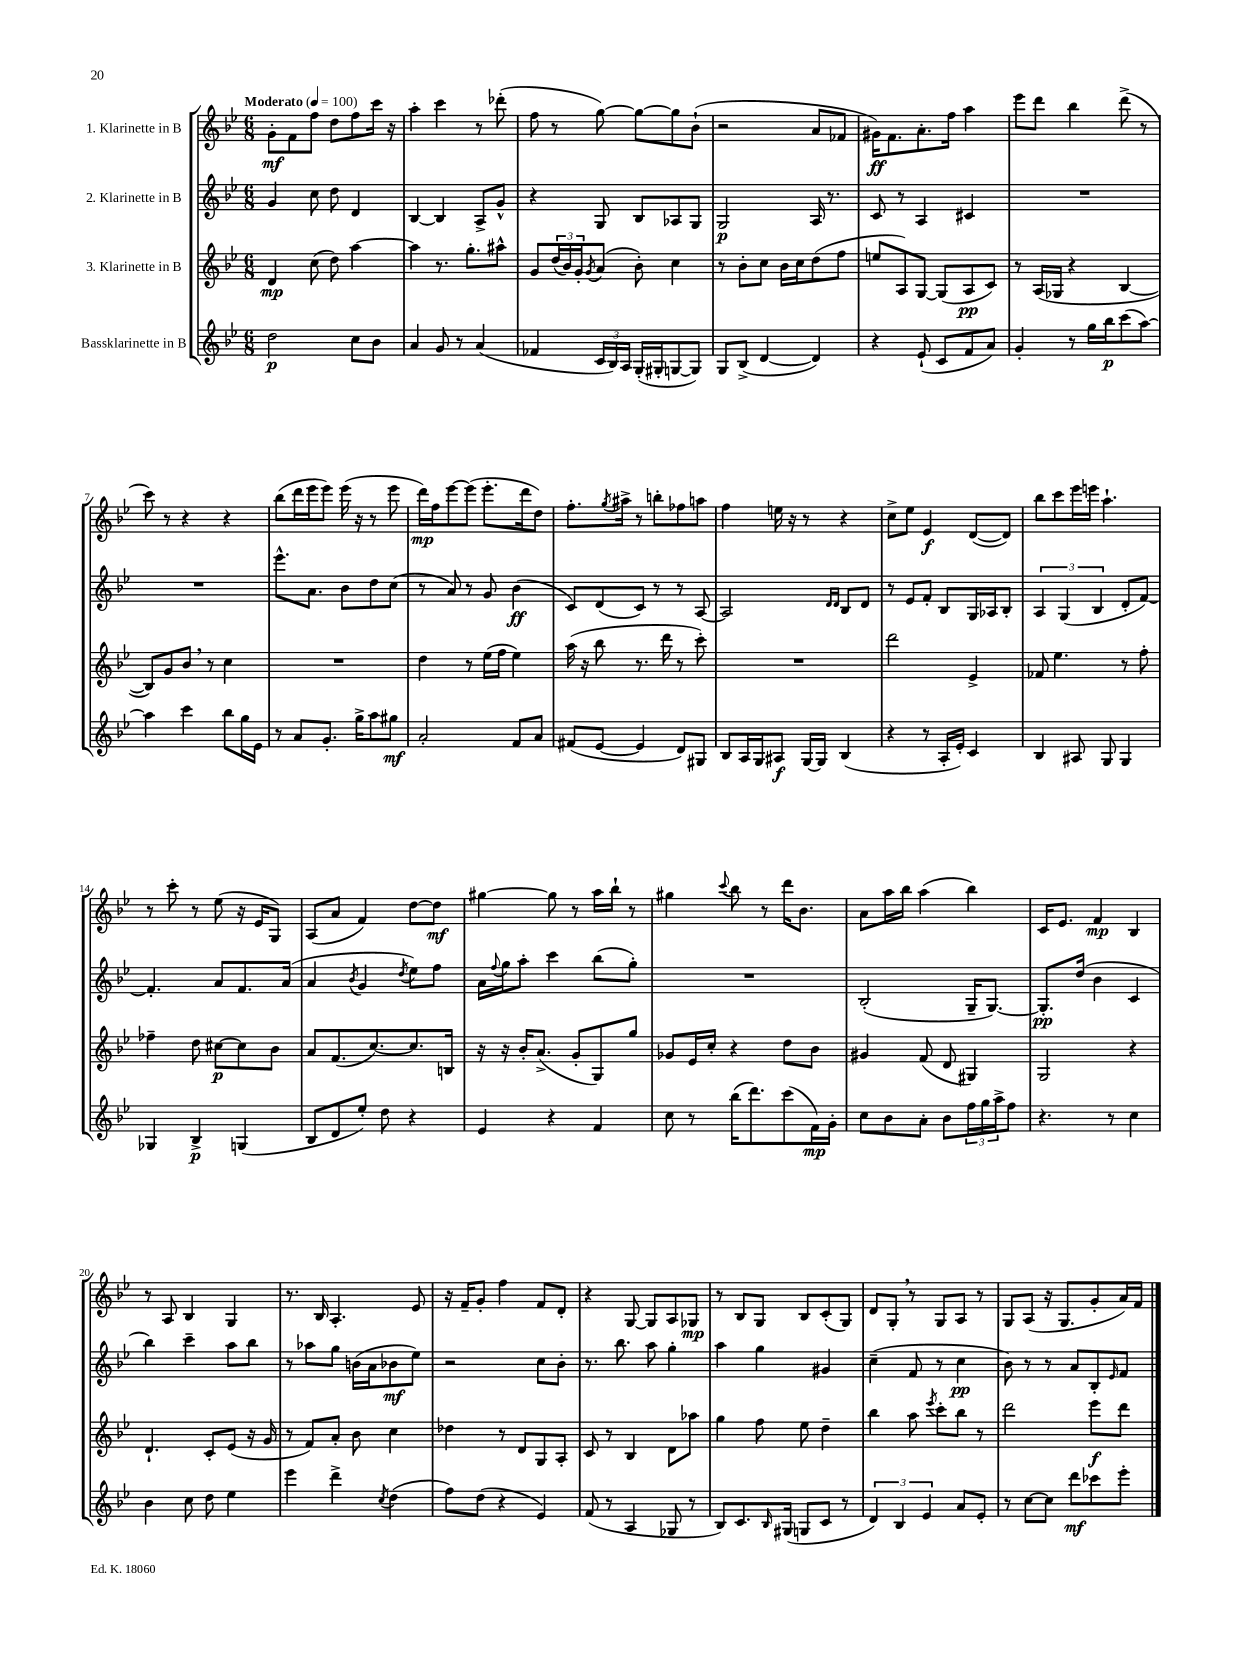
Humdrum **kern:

**kern	**kern	**kern	**kern
*staff4	*staff3	*staff2	*staff1
*clefG2	*clefG2	*clefG2	*clefG2
*k[b-e-]	*k[b-e-]	*k[b-e-]	*k[b-e-]
*M6/8	*M6/8	*M6/8	*M6/8
*MM100	*MM100	*MM100	*MM100
2dd\	4d/	4g/	8g'\L
.	.	.	8f\
.	(8cc\	8cc\	8ff\J
.	8dd\)	8dd\	8dd\L
8cc\L	[4aa\	4d/	8ff\
8b-\J	.	.	16ccc\Jk
.	.	.	16r
=	=	=	=
4a/	4aa\]	[4B-/	4aa'\
8g/	8.r	4B-/]	4ccc\
8r	.	.	.
.	8.gg'\L	.	.
(4a/	.	8A^/L	8r
.	8aa#^^\J	8g^^/J	(8ddd-'\
=	=	=	=
4f-/	8g/L	4r	8ff\
.	(24dd/L	.	8r
.	24b-/)	.	.
.	24g'/J	.	.
.	8qg/	.	.
24c/LL	(8a/J	8G/	[8gg\)
24B-/)	.	.	.
24A/JJ	.	.	.
(16G'/LL	8b-'\)	8B-/L	8gg\_L
16G#'/J	.	.	.
[8G/	4cc\	8A-/	8gg\]
8G/]J)	.	8G/J	(8b-`\J
=	=	=	=
8G/L	8r	2G/	2r
(8B-^/J	8b-'\L	.	.
[4d/	8cc\J	.	.
.	16b-\LL	.	.
.	16cc\J	.	.
4d/])	(8dd\	16A/	8a/L
.	.	8.r	.
.	8ff\J	.	8f-/J
=	=	=	=
4r	8ee/L	8c/	16g#\LK)
.	.	.	8.f\
.	8A/)	8r	.
(8e-`/	[8G/J	4A/	8.a'\
8c/L	(8G/]L	.	.
.	.	.	16ff\Jk
8f/	8A/	4c#/	4aa\
8a/J)	8c/J)	.	.
=	=	=	=
4g'/	8r	2.r	8eee-\L
.	(16A/LL	.	8ddd\J
.	16G-/JJ	.	.
8r	4r	.	4bb-\
16gg\LL	.	.	.
16bb-\J	.	.	.
(8ccc\	[4B-/	.	(8ddd^\
[8aa\J)	.	.	8r
=	=	=	=
4aa\]	8B-/]L)	2.r	8ccc\)
.	8g/	.	8r
4ccc\	8b-/J	.	4r
.	8r	.	.
8bb-\L	4cc\	.	4r
16gg\L	.	.	.
16e-\JJ	.	.	.
=	=	=	=
8r	2.r	8.eee-^^\L	(8bb-\L
8a/L	.	.	16ddd\L
.	.	8.a\J	16eee-\J
8.g'/J	.	.	8eee-\J)
.	.	8b-\L	(16eee-\
16gg^\LK	.	.	16r
8aa\	.	8dd\	8r
8gg#\J	.	(8cc\J	8eee-\
=	=	=	=
2a'/	4dd\	8r	16ddd\LL)
.	.	.	16ff\J
.	.	8a/)	[8eee-\
.	8r	8r	(8eee-\]J
.	(16ee-\LL	8g/	8.eee-'\L
.	16ff\JJ	.	.
8f/L	4ee-\)	(4b-\	.
.	.	.	16ddd\k
8a/J	.	.	8dd\J)
=	=	=	=
(8f#/L	(16aa\	8c/L)	8.ff'\L
.	16r	.	.
[8e-/J	8bb-\	(8d/	.
.	.	.	8qgg/
.	.	.	16aa#^\Jk
4e-/]	8.r	8c/J)	8r
.	.	8r	8bb'\L
.	16ddd\	.	.
8d/L)	8r	8r	8ff-\
8G#/J	8ccc'\)	[8A/	8aa\J
=	=	=	=
8B-/L	2.r	2A/]	4ff\
16A/L	.	.	.
16G/J	.	.	.
8A#/J	.	.	16ee\
.	.	.	16r
[16G/LL	.	.	8r
16G/]JJ	.	.	.
.	.	16qqd/LL	.
.	.	16qqd/JJ	.
(4B-/	.	8B-/L	4r
.	.	8d/J	.
=	=	=	=
4r	2ddd\	8r	8cc^\L
.	.	8e-/L	8ee-\J
8r	.	8f'/J	4e-/
16A'/LL	.	8B-/L	.
16e-'/JJ)	.	.	.
4c/	4e-^/	16G/L	([8d/L
.	.	16A-/J	.
.	.	8B-'/J	8d/]J)
=	=	=	=
4B-/	8f-/	6A/	8bb-\L
.	4.ee-\	.	8ccc\
.	.	(6G/	.
8A#/	.	.	16eee-\L
.	.	.	16eee\JJ
.	.	6B-/	.
8G/	.	.	4.aa`\
4G/	8r	8d'/L	.
.	8ff'\	[8f/J)	.
=	=	=	=
4G-/	4ff-~\	4.f'/]	8r
.	.	.	8ccc'\
4B-^/	8dd\	.	8r
.	[8cc#\L	8a/L	(8ee-\
(4G/	8cc#\]	8.f/	16r
.	.	.	16e-/LK
.	8b-\J	.	8G/J)
.	.	(16a/Jk	.
=	=	=	=
8B-/L	8a/L	4a/	(8A/L
8d/	(8.f/	.	8a/J
.	.	8qb-/	.
8ee-'/J)	.	4g/	4f/)
.	[8.cc/)	.	.
8dd\	.	.	.
.	.	8qdd/	.
4r	8.cc/]	8ee-\L)	[8dd\L
.	.	8ff\J	8dd\]J
.	16B/Jk	.	.
=	=	=	=
4e-/	16r	16a\LL	[4gg#\
.	.	8qqff/	.
.	16r	16gg\J	.
.	16b-'/LK	8aa'\J	.
.	(8.a^/J	.	.
4r	.	4ccc\	8gg#\]
.	8g'/L	.	8r
4f/	8G/)	(8bb-\L	16aa\LL
.	.	.	16bb-`\JJ
.	8gg/J	8gg'\J)	8r
=	=	=	=
8cc\	8g-/L	2.r	4gg#\
8r	16e-/L	.	.
.	16cc'/JJ	.	.
.	.	.	8qqccc/
(16bb-\LK	4r	.	8bb-\
8.ddd\)	.	.	.
.	.	.	8r
(8ccc\	8dd\L	.	16ddd\LK
.	.	.	8.b-\J
16f\L)	8b-\J	.	.
16g'\JJ	.	.	.
=	=	=	=
8cc\L	4g#/	(2B-'/	8a\L
8b-\	.	.	16aa\L
.	.	.	16bb-\JJ
8a'\J	(8f/	.	(4aa\
8b-\L	8d/	.	.
24ff\L	4G#/)	16G~/LK	4bb-\)
24gg\	.	.	.
.	.	[8.G/J)	.
24aa^\J	.	.	.
8ff\J	.	.	.
=	=	=	=
4.r	2G/	8.G'/]L	16c/LK
.	.	.	8.e-/J
.	.	(16dd/Jk	.
.	.	4b-\	4f/
8r	.	.	.
4cc\	4r	4c/	4B-/
=	=	=	=
4b-\	4.d`/	4bb-\)	8r
.	.	.	8A/
8cc\	.	4ccc~\	4B-/
8dd\	8c'/L	.	.
4ee-\	(8e-/J	8aa\L	4G/
.	16r	8bb-\J	.
.	16g/	.	.
=	=	=	=
4eee-\	8r	8r	8.r
.	8f/L)	8aa-\L	.
.	.	.	16B-/
4ddd^\	8a'/J	8gg\J	4.A'/
.	8b-\	(16b\LL	.
.	.	16a\J	.
8qcc/	.	.	.
(4dd\	4cc\	8b-\	.
.	.	8ee-\J)	8e-/
=	=	=	=
8ff\L)	4dd-\	2r	16r
.	.	.	16f~/LK
(8dd\J	.	.	8g'/J
4r	8r	.	4ff\
.	8d/L	.	.
4e-/)	8G/	8cc\L	8f/L
.	8A'/J	8b-'\J	8d'/J
=	=	=	=
(8f/	8c/	8.r	4r
8r	8r	.	.
.	.	8.bb-\	.
4A/	4B-/	.	[8G/
.	.	8aa\	8G/]L
8G-/	8d\L	4gg'\	8A/
8r	8aa-\J	.	8G-/J
=	=	=	=
8B-/L)	4gg\	4aa\	8r
8.c/	.	.	8B-/L
.	8ff\	4gg\	8G/J
16qqB-/	.	.	.
(16G#/Jk	.	.	.
8G/L	8ee-\	.	8B-/L
8c/J	4dd~\	4g#/	(8c'/
8r	.	.	8G/J)
=	=	=	=
6d/)	4bb-\	(4cc~\	8d/L
.	.	.	8G'/J
6B-/	.	.	.
.	8aa\	8f/	8r
6e-/	.	.	.
.	8qeee-/	.	.
.	8ccc'\L	8r	8G/L
8a/L	8bb-\J	4cc\	8A/J
8e-'/J	8r	.	8r
=	=	=	=
8r	2ddd\	8b-\)	8G/L
[8cc\L	.	8r	(8A/J
8cc\]J	.	8r	16r
.	.	.	8.G/L
8ddd\L	.	8a/L	.
8ccc-\	8eee-\L	8B-'/	8g'/
.	.	16qqe-/	.
8eee-'\J	8ddd\J	8f/J	16a/L)
.	.	.	16f/JJ
==	==	==	==
*-	*-	*-	*-
